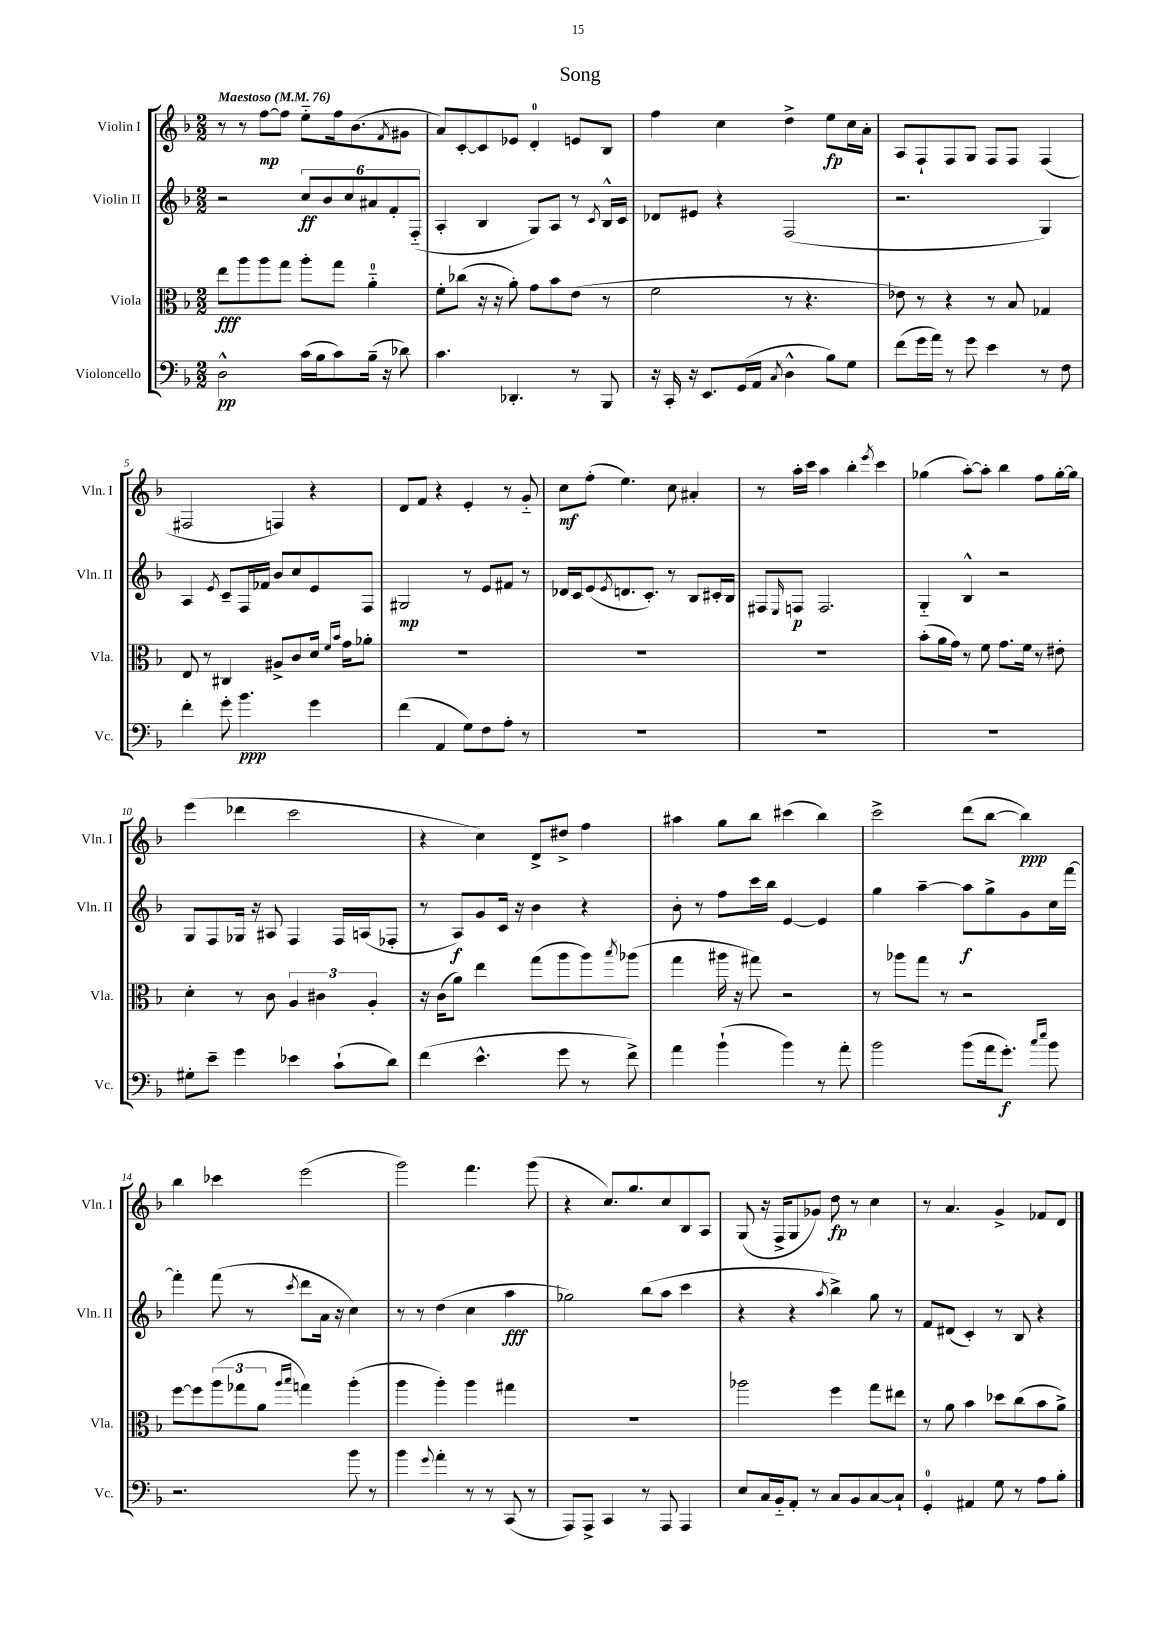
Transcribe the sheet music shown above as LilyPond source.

\header { title = "Song" }
<<
\new StaffGroup <<
\new Staff = "s0" \with { instrumentName = "Violin I" shortInstrumentName = "Vln. I" } {
    \clef treble \key f \major \numericTimeSignature \time 2/2 \tempo "Maestoso" 4 = 76
    r8 r8 f''8~\mp f''8 e''8-_ f''16 bes'8.( \acciaccatura { f'8 } gis'8 |
    a'8) c'8~-. c'8 ees'8 d'4-0-. e'8 bes8 |
    f''4 c''4 d''4-> e''8\fp c''16 a'16-. |
    a8 f8-! f8 g8 f8 f8 f4( |
    fis2 f4) r4 |
    d'8 f'8 r4 e'4-. r8 g'8-_ |
    c''8\mf f''8-.( e''4.) c''8 ais'4-. |
    r8 a''16-. c'''16 a''4 bes''4-. \acciaccatura { e'''8 } c'''4 |
    ges''4( a''8~-.) a''8-. bes''4 f''8 ges''16~-. ges''16 |
    e'''4( des'''4 c'''2 |
    r4 c''4) d'8-> dis''8-> f''4 |
    ais''4 g''8 bes''8 cis'''4( bes''4) |
    c'''2-> d'''8( bes''8~ bes''4\ppp) |
    bes''4 ces'''4 e'''2( |
    g'''2) f'''4. g'''8( |
    r4 c''8.) g''8. c''8 bes8 a8 |
    g8( r16 f16-> g8 ges'8) d''8\fp r8 c''4 |
    r8 a'4. g'4-> fes'8 d'8 \bar "|." |
}
\new Staff = "s1" \with { instrumentName = "Violin II" shortInstrumentName = "Vln. II" } {
    \clef treble \key f \major \numericTimeSignature \time 2/2
    r2 \tuplet 6/4 { c''8\ff bes'8 c''8 ais'8 f'8-. f8-_( } |
    a4-. bes4 g8) a8 r8 \acciaccatura { c'8 } bes16-^ c'16 |
    des'8 eis'8 r4 f2( |
    r2. g4) |
    a4 \acciaccatura { e'8 } c'8-- f16 fes'16 bes'8 c''8 e'8 f8 |
    gis2\mp r8 e'8 fis'8 r8 |
    des'16 c'16 e'8( \acciaccatura { e'8 } d'8. c'8.-.) r8 bes8 cis'16-. bes16 |
    fis8 \grace { e16 } f8\p f2. |
    g4-_ bes4-^ r2 |
    g8 f8 ges16 r16 ais8 f4 f16 a16( fes8-. |
    r8 a8\f) g'8 c'16 r16 bes'4 r4 |
    bes'8-. r8 f''8 c'''16 bes''16 e'4~ e'4 |
    g''4 a''4~-- a''8\f g''8-> g'8 c''16 f'''16~ |
    f'''4-. f'''8( r8 \acciaccatura { c'''8 } d'''8 a'16 r16 c''4) |
    r8 r8 d''4( c''4 a''4\fff |
    ges''2) bes''8( a''8 c'''4 |
    r4 r4 \acciaccatura { a''8 } bes''4->) g''8 r8 |
    f'8 dis'8( c'4-.) r8 bes8 r4 \bar "|." |
}
\new Staff = "s2" \with { instrumentName = "Viola" shortInstrumentName = "Vla." } {
    \clef alto \key f \major \numericTimeSignature \time 2/2
    e''8\fff a''8 a''8 g''8 a''8-. g''8 a'4-0-_ |
    f'8-. ces''8( r16 r16 a'8-.) g'8 bes'8 e'8( r8 |
    f'2 r8 r4. |
    ees'8) r8 r4 r8 bes8 ges4 |
    e8 r8 cis4 ais8-> c'8 d'16 \grace { f'16 bes'16 } g'16 aes'8-. |
    R1 |
    R1 |
    R1 |
    bes'8-.( a'16 g'16) r8 f'8 g'8. f'16 r8 eis'8-. |
    d'4-. r8 c'8 \tuplet 3/2 { a4 cis'4 a4-. } |
    r16 c'16( a'8) e''4 g''8( a''8 a''8) \acciaccatura { bes''8 } aes''8( |
    g''4 ais''16 r16 gis''8) r2 |
    r8 aes''8 g''8 r8 r2 |
    f''8~ f''8 \tuplet 3/2 { a''8( ges''8 a'8 } \grace { a''16 bes''16 } g''4) a''4-.( |
    a''4 a''4-.) a''4 gis''4 |
    R1 |
    aes''2 f''4 g''8 eis''8 |
    r8 a'8 bes'4 des''8 c''8( bes'8 a'8->) \bar "|." |
}
\new Staff = "s3" \with { instrumentName = "Violoncello" shortInstrumentName = "Vc." } {
    \clef bass \key f \major \numericTimeSignature \time 2/2
    d2-^\pp c'16( bes16 c'8) bes16--( r16 des'8) |
    c'4. des,4.-. r8 bes,,8 |
    r16 c,16-. r16 e,8. g,16( a,16 \acciaccatura { c8 } d4-^ bes8) g8 |
    f'8( g'16 a'16) r8 g'8 e'4 r8 f8 |
    f'4-. g'8-. bes'4.\ppp g'4 |
    f'4( a,4 g8) f8 a8-. r8 |
    R1 |
    R1 |
    R1 |
    gis8-. e'8-- g'4 ees'4 c'8-!( d'8) |
    f'4( e'4.-^ g'8 r8 f'8->) |
    a'4 bes'4-!( bes'4) r8 a'8-. |
    bes'2 bes'8( a'16 g'8.-.\f) \grace { c''16 e''16 } bes'8 |
    r2. bes'8 r8 |
    bes'4 \appoggiatura { g'8 } a'4-. r8 r8 c,8( r8 |
    a,,8) a,,8-> c,4 r8 a,,8 a,,4 |
    e8 c16 bes,16-_ a,8-. r8 c8 bes,8 c8~ c8-! |
    g,4-0-. ais,4 g8 r8 a8 bes8-. \bar "|." |
}
>>
>>
